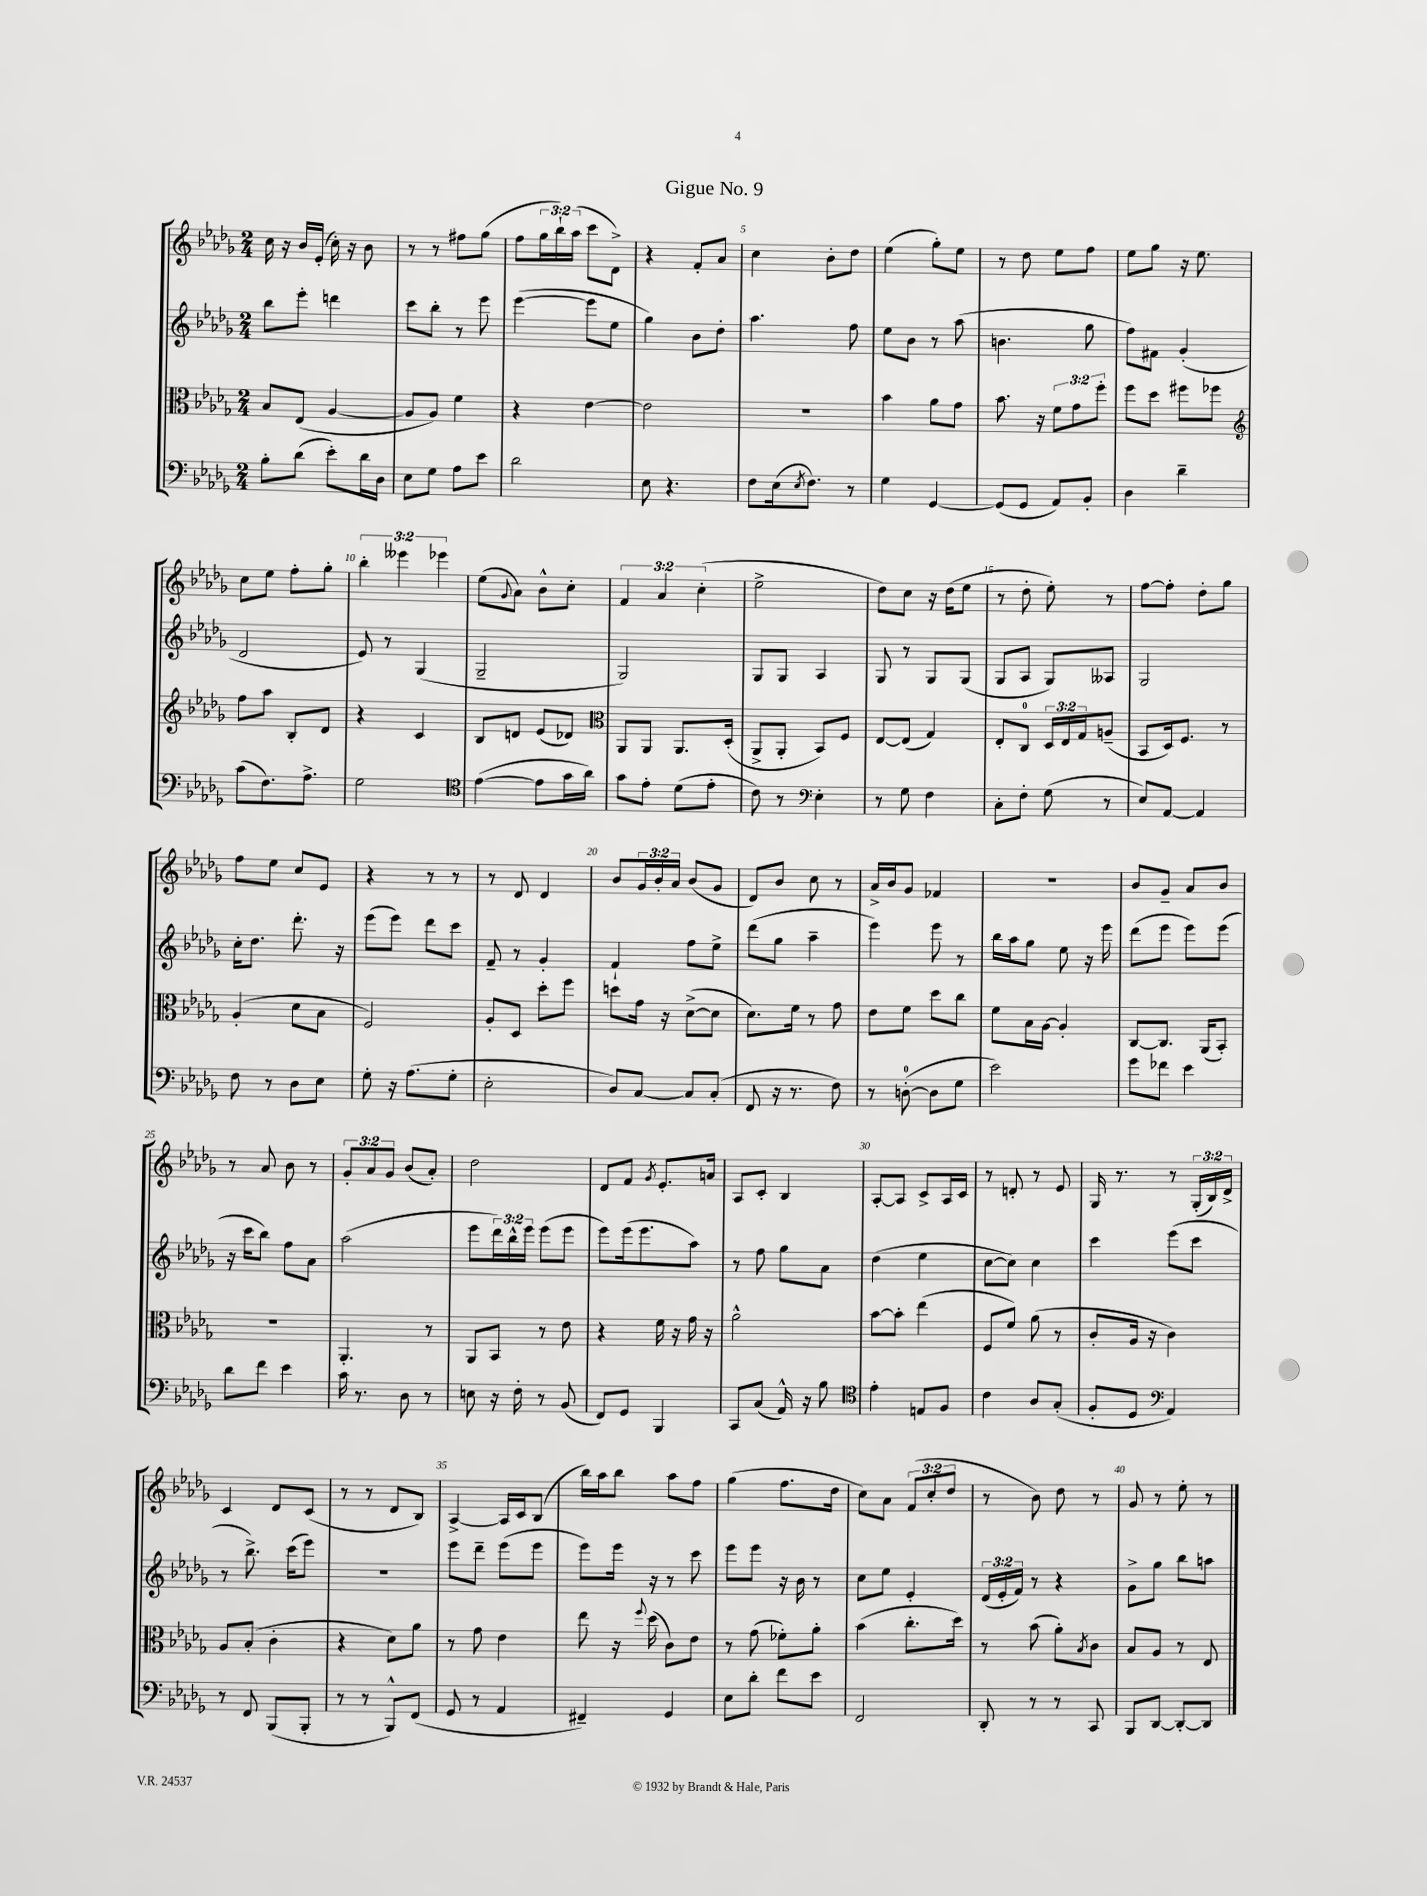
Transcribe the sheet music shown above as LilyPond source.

\header { title = "Gigue No. 9" }
<<
\new StaffGroup <<
\new Staff = "s0" {
    \clef treble \key des \major \numericTimeSignature \time 2/4 \override Staff.TupletNumber.text = #tuplet-number::calc-fraction-text
    c''16 r16 bes'16 ees'16-.( c''16-.) r16 bes'8 |
    r8 r8 fis''8 ges''8( |
    f''8 \tuplet 3/2 { ges''16 bes''16-!) aes''16( } c'''8 des'8->) |
    r4 f'8-. aes'8 |
    c''4 bes'8-. des''8 |
    ees''4( ges''8-.) ees''8 |
    r8 des''8 ees''8 f''8 |
    ees''8 ges''8 r16 ees''8. |
    c''8 ees''8 f''8-. ges''8-. |
    \tuplet 3/2 { bes''4-. eeses'''4 ees'''4 } |
    ees''8( \appoggiatura { ges'8 } aes'8) bes'8-^ c''8-. |
    \tuplet 3/2 { f'4 aes'4 c''4-.( } |
    ees''2-> |
    des''8) c''8 r16 des''16( ees''8 |
    r8 des''8-. ees''8-.) r8 |
    f''8~ f''8-. des''8-. ges''8 |
    f''8 ees''8 c''8 ees'8 |
    r4 r8 r8 |
    r8 des'8 des'4 |
    bes'8 \tuplet 3/2 { ges'16 bes'16-. aes'16 } bes'8( ges'8 |
    des'8) bes'8 c''8 r8 |
    aes'16-> bes'16 ges'8 fes'4 |
    R2 |
    bes'8 ges'8-- aes'8 bes'8 |
    r8 aes'8 bes'8 r8 |
    \tuplet 3/2 { ges'8-. aes'8 ges'8 } bes'8( aes'8-.) |
    des''2 |
    des'8 f'8 \acciaccatura { ges'8 } ees'8.-. a'16 |
    aes8 c'8-. bes4 |
    aes8~-. aes8 c'8-> aes16 c'16 |
    r8 d'8-. r8 ees'8 |
    ges16 r8. r8 \tuplet 3/2 { ges16-.( bes16) des'16-> } |
    c'4 des'8 c'8( |
    r8 r8 des'8 bes8) |
    aes4~-> aes16 c'16 bes8( |
    bes''16) aes''16 bes''8 aes''8 f''8 |
    ges''4( f''8. des''16 |
    c''8) aes'8 \tuplet 3/2 { f'8( c''8-. des''8 } |
    r8 bes'8) des''8 r8 |
    ges'8 r8 ees''8-. r8 \bar "|." |
}
\new Staff = "s1" {
    \clef treble \key des \major \numericTimeSignature \time 2/4 \override Staff.TupletNumber.text = #tuplet-number::calc-fraction-text
    bes''8 ees'''8-. d'''4 |
    c'''8 bes''8-. r8 ees'''8 |
    ees'''4~( ees'''8 ees''8 |
    ges''4) bes'8 des''8-. |
    aes''4. f''8 |
    ees''8 bes'8 r8 aes''8( |
    b'4. ges''8 |
    f''8) fis'8 ges'4-.( |
    des'2 |
    ees'8) r8 ges4( |
    ges2-- |
    ges2) |
    ges8 ges8 aes4 |
    ges8 r8 ges8 ges8( |
    ges8 aes8 ges8) aeses8 |
    ges2 |
    c''16-. des''8. des'''8.-. r16 |
    ees'''8( ees'''8) des'''8 c'''8 |
    f'8-- r8 ges'4-. |
    f'4-! f''8 ees''8-> |
    des'''8( ges''8 aes''4-- |
    ees'''4) ees'''8 r8 |
    bes''16 aes''16 ges''8 ees''8 r16 ees'''16 |
    des'''8( ees'''8 ees'''8) ees'''8( |
    r16 c'''16 bes''8) f''8 aes'8 |
    aes''2( |
    ees'''8 \tuplet 3/2 { des'''16) bes''16-^ ees'''16 } ees'''8( ees'''8 |
    ees'''8) ees'''16( ees'''8. aes''8) |
    r8 f''8 ges''8 aes'8 |
    des''4( ees''4 |
    c''8~ c''8) c''4 |
    c'''4 ees'''8( c'''8 |
    r8 bes''8.->) c'''16( ees'''8) |
    r2 |
    ees'''8 des'''8-- ees'''8( ees'''8 |
    ees'''8) ees'''16 r16 r8 c'''8 |
    ees'''8 ees'''8 r16 bes'16 r8 |
    c''8 ees''8 ees'4-. |
    \tuplet 3/2 { des'16( ees'16-. f'16) } r8 r4 |
    ges'8-> ges''8 bes''8 a''8 \bar "|." |
}
\new Staff = "s2" {
    \clef alto \key des \major \numericTimeSignature \time 2/4 \override Staff.TupletNumber.text = #tuplet-number::calc-fraction-text
    bes8 ees8( aes4~ |
    aes8 aes8) f'4 |
    r4 ees'4~ |
    ees'2 |
    R2 |
    bes'4 aes'8 ges'8 |
    bes'8. r16 \tuplet 3/2 { f'8 ges'8 f''8-. } |
    f''8 des''8 fis''8 fes''8 |
    \clef treble f''8 aes''8 bes8-. des'8 |
    r4 c'4 |
    bes8 d'8 ees'8( des'8) |
    \clef alto aes,8 aes,8 aes,8. des16-.( |
    aes,8-> aes,8-. bes,8) f8 |
    ees8~ ees8( ges4) |
    ees8-. c8-0 \tuplet 3/2 { des16 ees16 ges16 } a8--( |
    bes,8 des16) f8. r8 |
    aes4-.( des'8 bes8 |
    f2) |
    aes8-. des8 des''8-. f''8 |
    d''8 ges'16 r16 des'8~->( des'8 |
    des'8.) f'16 r8 ges'8 |
    ees'8 f'8 des''8 c''8 |
    f'8 bes16 aes16~ aes4-. |
    c8~ c8. aes,16( bes,8-.) |
    R2 |
    aes,4.-. r8 |
    aes,8 bes,8 r8 ees'8 |
    r4 f'16 r16 ges'16 r16 |
    aes'2-^ |
    bes'8~ bes'8-. ees''4( |
    f8 f'8) aes'8( r8 |
    c'8-. aes16 r16 c'4) |
    aes8 bes8-.( c'4-. |
    r4 des'8) aes'8 |
    r8 ges'8 ees'4 |
    ees''8 r16 \appoggiatura { f''8 } des''16( c'8) ees'8 |
    r8 ges'8( fes'8-.) aes'8-. |
    bes'4( c''8.-. des''16) |
    r8 bes'8( aes'8-.) \acciaccatura { bes8 } c'8 |
    bes8 aes8 r8 ees8 \bar "|." |
}
\new Staff = "s3" {
    \clef bass \key des \major \numericTimeSignature \time 2/4
    bes8-. des'8( ees'8-.) des'16 des16 |
    ees8 ges8 aes8 ees'8 |
    des'2 |
    ees8 r4. |
    f8 ees16( \acciaccatura { ees8 } f8.) r8 |
    ges4 ges,4~ |
    ges,8( ges,8 aes,8) bes,8-. |
    des4 des'4-- |
    c'8( f8.) aes8.-> |
    ges2 |
    \clef tenor ees'4~( ees'8 ges'16 aes'16) |
    ges'8 ees'8-. des'8( ees'8-. |
    c'8) r8 \clef bass ees4-. |
    r8 ges8 f4 |
    c8-. f8-. ges8( r8 |
    ees8) aes,8~ aes,4 |
    f8 r8 des8 ees8 |
    ges8-. r16 aes8.( ges8-. |
    ees2-. |
    des8) c8~ c8 c8-.( |
    f,8 r16 r8. f8) |
    r8 d8-0~-.( d8 ges8 |
    ees'2) |
    ges'8 fes'8 ees'4 |
    des'8 f'8 ees'4 |
    c'16 r8. des8 r8 |
    e8 r16 f16-. r8 bes,8( |
    f,8) ges,8 bes,,4 |
    c,8 c8( aes,16-^) r16 bes8 |
    \clef tenor ees'4-. e8 f8 |
    c'4 aes8 ges8-.( |
    f8-. des8 \clef bass aes,4) |
    r8 f,8 bes,,8( bes,,8-. |
    r8 r8 bes,,8-^) f,8( |
    ges,8 r8 aes,4 |
    fis,4--) ges,4 |
    ees8 des'8-. f'8 ees'8 |
    f,2 |
    des,8-. r8 r8 c,8 |
    bes,,8 des,8~ des,8~-. des,8 \bar "|." |
}
>>
>>
\layout { \context { \Score \override BarNumber.break-visibility = ##(#f #t #t) barNumberVisibility = #(every-nth-bar-number-visible 5) } }
